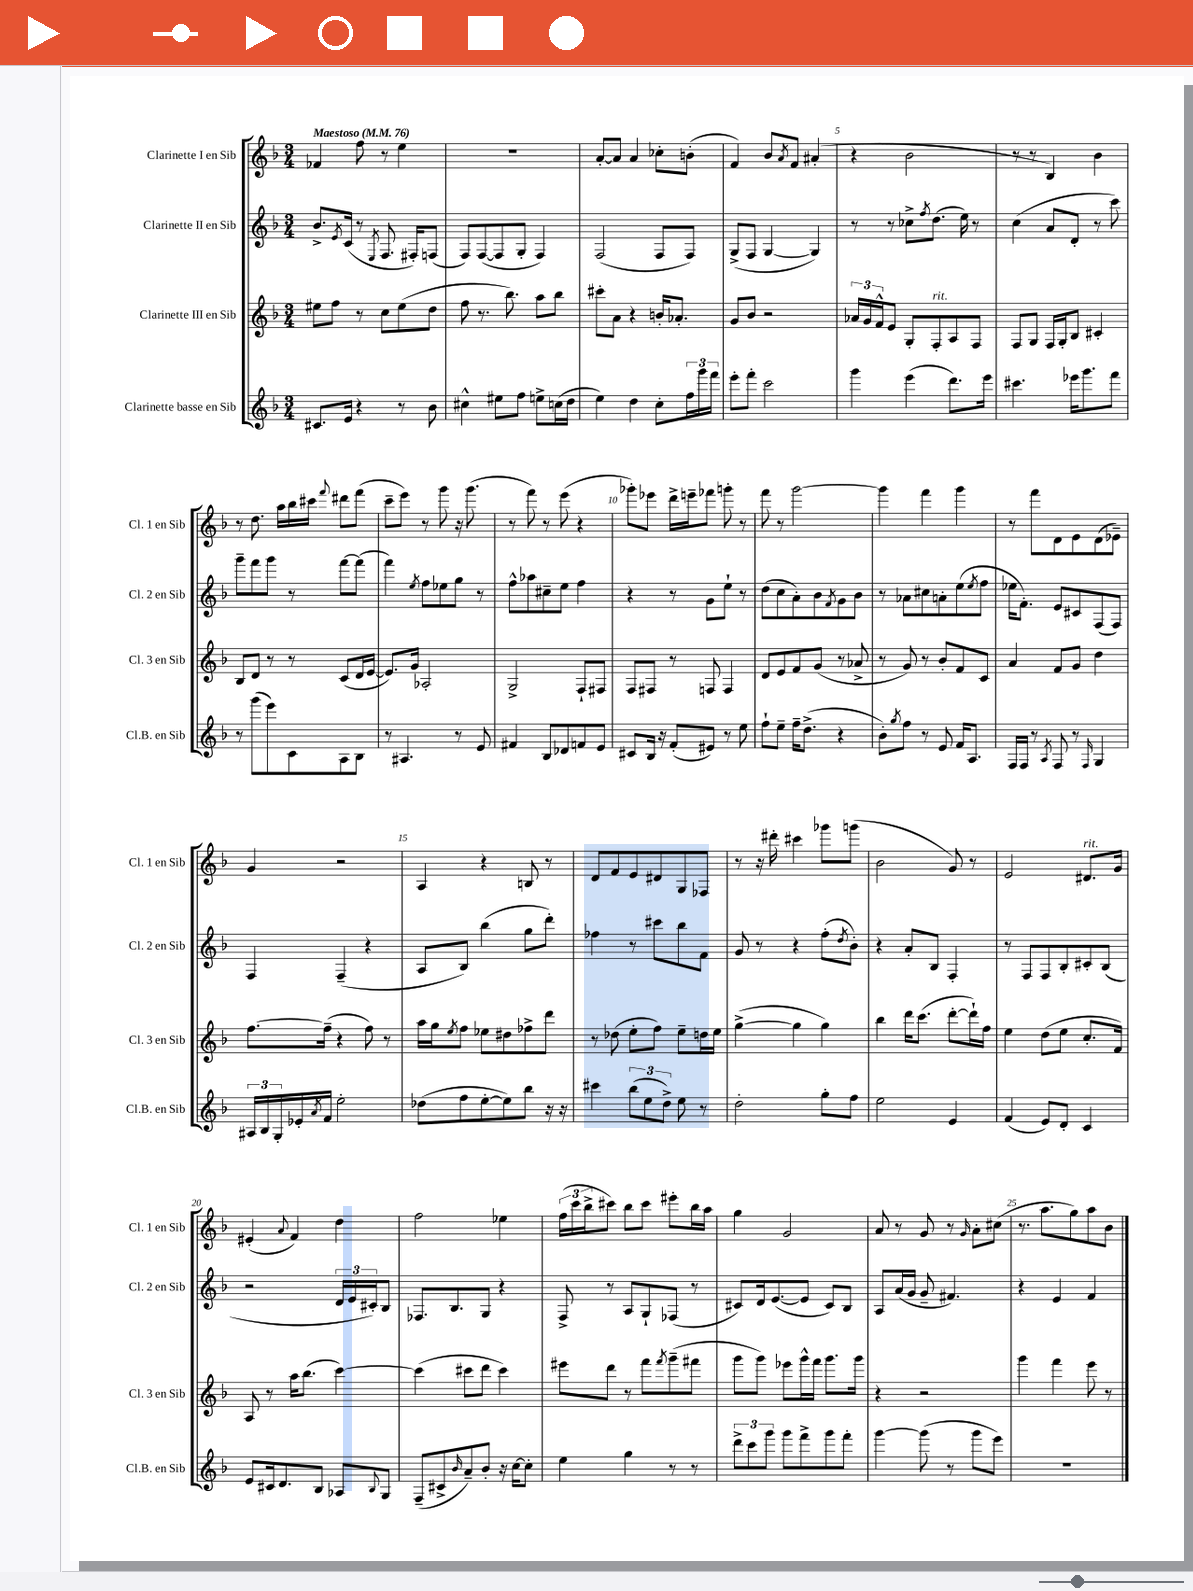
<<
\new StaffGroup <<
\new Staff = "s0" \with { instrumentName = "Clarinette I en Sib" shortInstrumentName = "Cl. 1 en Sib" } {
    \clef treble \key f \major \numericTimeSignature \time 3/4 \tempo "Maestoso" 4 = 76
    fes'4 f''8 r8 e''4 |
    R2. |
    a'8~-. a'8 a'4 ces''8-. b'8-.( |
    f'4) bes'8 \acciaccatura { a'8 } f'8 ais'4-.( |
    r4 bes'2 |
    r8 r8 bes4) bes'4 |
    r8 d''8. a''16 bes''16 cis'''16 \appoggiatura { f'''8 } dis'''8 f'''8( |
    c'''8-- e'''8) r8 g'''8 r16 g'''8.( |
    r8 f'''8) r8 e'''8( r4 |
    ges'''8-.) ees'''8 d'''16-> e'''16-- fes'''8 g'''8-. r8 |
    f'''8 r8 g'''2~ |
    g'''4 f'''4 g'''4 |
    r8 f'''8 d'8 e'8 d'8( ees'8--) |
    g'4 r2 |
    a4 r4 b8 r8 |
    d'8 f'8 e'8 dis'8 g8 fes8 |
    r8 r16 dis'''16-. cis'''4 ges'''8 g'''8( |
    bes'2 g'8) r8 |
    e'2 dis'8.^\markup { \italic "rit." } g'16 |
    eis'4-.( \appoggiatura { a'8 } f'4) d''4 |
    f''2 ees''4 |
    \tuplet 3/2 { f''16( c'''16 bes''16-> } cis'''8) bes''8 cis'''8 eis'''8-. bes''16 a''16 |
    g''4 g'2 |
    a'8 r8 g'8 r8 \grace { g'16 } a'8-. cis''8( |
    r8. a''8. g''8) a''8 bes'8 \bar "|." |
}
\new Staff = "s1" \with { instrumentName = "Clarinette II en Sib" shortInstrumentName = "Cl. 2 en Sib" } {
    \clef treble \key f \major \numericTimeSignature \time 3/4
    bes'8.-> \acciaccatura { e'8 } c'16( r8 \acciaccatura { e8 } f8. fis16-.) f8( |
    f8) f8~( f8 g8-. f4) |
    f2( f8 f8) |
    g8->( f8 g4~ g4) |
    r8 r8 ces''8-> \acciaccatura { f''8 } d''8.( e''16) r8 |
    c''4( a'8 d'8-. r8 c'''8) |
    g'''8-- f'''8 g'''8 r8 f'''8~ f'''8( |
    f'''4) \acciaccatura { e''8 } f''8 ees''8 g''8 r8 |
    f''8-^ aes''8 cis''8-- e''8 f''4 |
    r4 r8 g'8 e''8-! r8 |
    d''8( c''8 a'8-.) bes'8 \acciaccatura { f'8 } g'8 bes'8 |
    r8 aes'8 cis''8 a'8-. e''8( \acciaccatura { e''8 } f''8 |
    ees''16 f'8.-.) e'8 cis'8 f8( f8) |
    f4 f4--( r4 |
    a8 bes8) bes''4( g''8 d'''8-.) |
    fes''4 r8 cis'''8 bes''8 f'8 |
    g'8 r8 r4 f''8-.( \acciaccatura { d''8 } bes'8-.) |
    r4 a'8-. bes8 f4-. |
    r8 f8 f8 bes8-. cis'8-. bes8( |
    r2 \tuplet 3/2 { d'16 e'16 cis'16-.) } bes8 |
    fes8. bes8. g8 r4 |
    f8-> r8 a8 g8-! fes8( r8 |
    cis'8) d'16 e'8.~( e'8 cis'8) bes8 |
    a8 a'16( g'16 g'8-- fis'4.) |
    r4 e'4 f'4 \bar "|." |
}
\new Staff = "s2" \with { instrumentName = "Clarinette III en Sib" shortInstrumentName = "Cl. 3 en Sib" } {
    \clef treble \key f \major \numericTimeSignature \time 3/4
    eis''8 f''8 r8 c''8 eis''8( d''8 |
    f''8 r8. bes''8.) a''8 bes''8 |
    cis'''8-. a'8 r4 b'16-. aes'8.-. |
    g'8 bes'8 r2 |
    \tuplet 3/2 { aes'16 g'16 f'16-^ } e'8 g8-. f8-.^\markup { \italic "rit." } a8 f8 |
    f8 g8 f16 g16-. bes8 cis'4-. |
    bes8 d'8 r8 r8 c'8( d'16 e'16~ |
    e'8.) g'16 aes2-. |
    g2-> f8-! fis8 |
    f8 fis8 r8 f8 f4 |
    d'8 e'8 f'8 g'8( r8 aes'8-> |
    r8 g'8) r8 bes'8-. f'8 c'8 |
    a'4 f'8 g'8 d''4 |
    f''8.~ f''16--( r4 f''8) r8 |
    a''16 g''16 \acciaccatura { e''8 } f''8 ees''8 dis''8 fes''8-> d'''8 |
    r8 des''8( e''8-. f''8) e''8-- d''16 e''16 |
    g''4~->( g''4 g''4) |
    bes''4 d'''16 c'''8.( d'''8~-. d'''16-!) f''16 |
    e''4 d''8( e''8 c''8.-. f'16) |
    a8 r8 a''16 bes''8.( c'''4~) |
    c'''4( cis'''8 d'''8 cis'''4) |
    eis'''8 d'''8 r8 f'''8 \acciaccatura { f'''8 } g'''8--( fis'''8 |
    g'''8 g'''8) ees'''8 g'''16-^ f'''16 g'''8. g'''16 |
    r4 r2 |
    g'''4 f'''4 e'''8 r8 \bar "|." |
}
\new Staff = "s3" \with { instrumentName = "Clarinette basse en Sib" shortInstrumentName = "Cl.B. en Sib" } {
    \clef treble \key f \major \numericTimeSignature \time 3/4
    cis'8. e'16 r4 r8 bes'8 |
    cis''4-^ eis''8 f''8 e''8-> c''16( d''16 |
    e''4) d''4 c''8-. \tuplet 3/2 { f''16 g'''16 f'''16 } |
    e'''8-. f'''8-. c'''2 |
    g'''4 e'''4( d'''8.) e'''16 |
    cis'''4. ees'''16 g'''8. f'''8 |
    r8 g'''8( e'''8) c'8 a8 bes8 |
    r8 ais4. r8 e'8 |
    fis'4 bes8 des'8 f'8 e'8 |
    cis'8 bes16 r16 f'8-.( eis'8) r8 e''8 |
    f''8-! e''8-- f''16-- d''8.->( r4 |
    bes'8-.) \acciaccatura { g''8 } f''8 r8 e'8 f'16 a8. |
    f16 f16 r8 \acciaccatura { a8 } f8 r8 \grace { f16 } g4 |
    \tuplet 3/2 { ais16 bes16 g16-. } ees'16-. \acciaccatura { a'8 } f'16 e''2-. |
    des''8( f''8 e''8~-. e''8) bes''8 r16 r16 |
    cis'''4 \tuplet 3/2 { bes''8( e''8 d''8->) } e''8 r8 |
    d''2-. g''8-. f''8 |
    e''2 e'4 |
    f'4( e'8) d'8-. c'4 |
    e'8 cis'16 d'8. bes8 aes8 \appoggiatura { bes8 } g8 |
    f8--( cis'8-> \grace { bes'16 } a'8--) bes'8-. r16 c''16~ c''8-. |
    e''4 g''4 r8 r8 |
    \tuplet 3/2 { d'''8-> c'''8 g'''8 } g'''8 f'''8-> g'''8 f'''8-. |
    g'''4~ g'''8( r8 g'''8 e'''8) |
    R2. \bar "|." |
}
>>
>>
